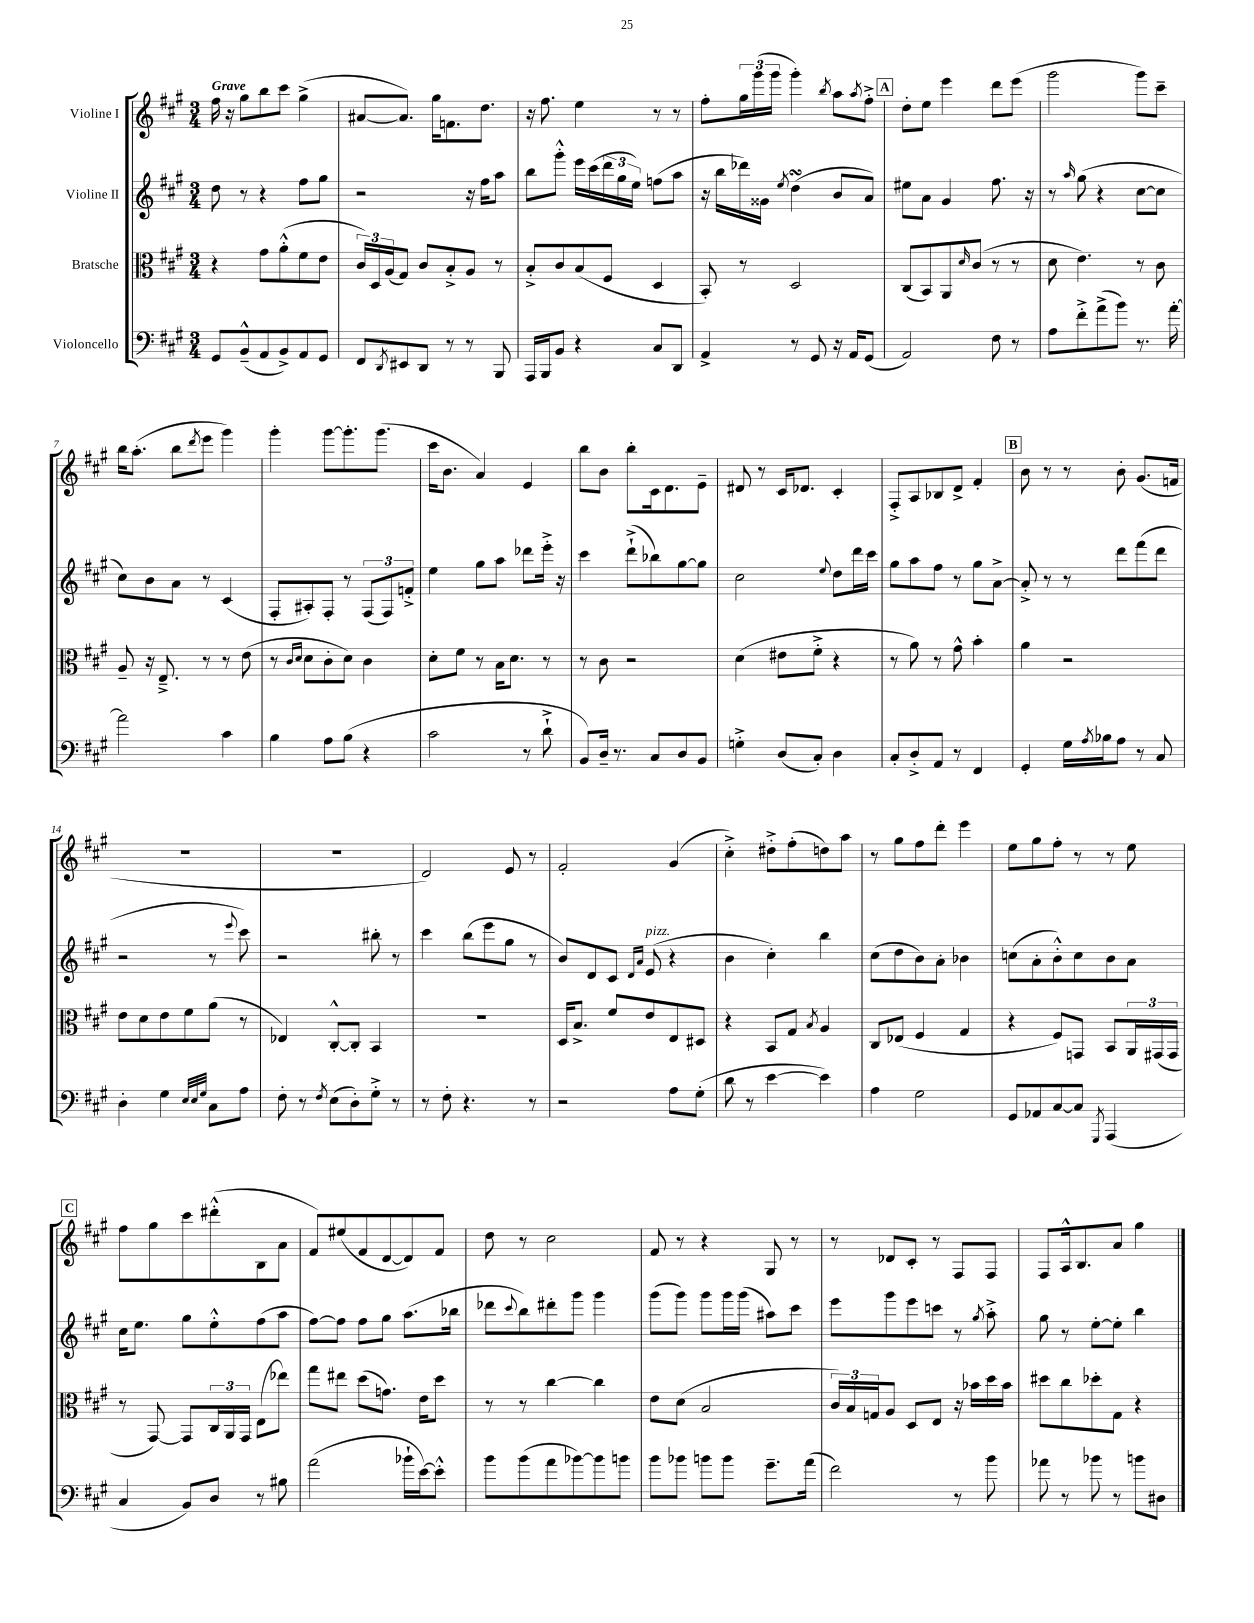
<<
\new StaffGroup <<
\new Staff = "s0" \with { instrumentName = "Violine I" } {
    \clef treble \key a \major \numericTimeSignature \time 3/4 \tempo "Grave"
    fis''16 r16 gis''8 b''8 cis'''8 gis''4->( |
    ais'8~ ais'8.) gis''16 f'8. d''8. |
    r16 fis''8. e''4 r8 r8 |
    fis''8-. \tuplet 3/2 { gis''16 gis'''16( gis'''16 } gis'''4-.) \acciaccatura { b''8 } a''8 \acciaccatura { a''8 } fis''8-.-> |
    \mark \markup { \box "A" } d''8-. e''8 e'''4 d'''8 e'''8( |
    gis'''2 gis'''8) cis'''8-- |
    b''16 a''8.-.( b''8 \acciaccatura { d'''8 } e'''8 gis'''4) |
    gis'''4-. gis'''8~ gis'''8.-. gis'''8.( |
    cis'''16 b'8. a'4) e'4 |
    b''8 b'8 b''8-. cis'16 d'8. e'8-- |
    dis'8 r8 cis'16 des'8. cis'4-. |
    fis8-.-> a8 bes8 d'8-> fis'4-. |
    \mark \markup { \box "B" } b'8 r8 r8 b'8-. gis'8.( f'16 |
    R2. |
    R2. |
    d'2) e'8 r8 |
    fis'2-. gis'4( |
    cis''4-.->) dis''8-.-> fis''8-.( d''8) a''8 |
    r8 gis''8 fis''8 d'''8-. e'''4 |
    e''8 gis''8 fis''8-. r8 r8 e''8 |
    \mark \markup { \box "C" } fis''8 gis''8 cis'''8 dis'''8-.-^( b8 a'8 |
    fis'8) eis''8( fis'8 d'8~ d'8) fis'8 |
    d''8 r8 cis''2 |
    fis'8 r8 r4 gis8 r8 |
    r8 des'8 cis'8-. r8 fis8 fis8 |
    fis8 a16-^ b8. a'8 gis''4 \bar "|." |
}
\new Staff = "s1" \with { instrumentName = "Violine II" } {
    \clef treble \key a \major \numericTimeSignature \time 3/4
    d''8 r8 r4 fis''8 gis''8 |
    r2 r16 fis''16 a''8 |
    b''8 gis'''8-.-^ e'''16 cis'''16( \tuplet 3/2 { d'''16 gis''16 e''16) } f''8( a''8 |
    r16 b''16 des'''16) gisis'16 \acciaccatura { e''8 } d''4\turn( b'8 a'8) |
    \mark \markup { \box "A" } eis''8 a'8 gis'4 fis''8. r16 |
    r8 \grace { a''16 } gis''8( r4 cis''8~ cis''8 |
    cis''8) b'8 a'8 r8 cis'4( |
    fis8-. ais8-.) fis8-. r8 \tuplet 3/2 { fis8( fis8) f'8-.-> } |
    e''4 gis''8 a''8 des'''8 e'''16-.-> r16 |
    cis'''4 d'''8-!->( bes''8) gis''8~ gis''8 |
    cis''2 \appoggiatura { e''8 } d''8 d'''16 cis'''16 |
    gis''8 a''8 fis''8 r8 gis''8 a'8~-> |
    \mark \markup { \box "B" } a'8-.-> r8 r8 d'''8 fis'''8( d'''8 |
    r2 r8 \appoggiatura { e'''8 } cis'''8) |
    r2 bis''8-. r8 |
    cis'''4 b''8( e'''8 gis''8 r8 |
    b'8) d'8 cis'8 \grace { d'16 a'16 } e'8^\markup { \italic "pizz." }( r4 |
    b'4 cis''4-.) b''4 |
    cis''8( d''8 b'8) a'8-. bes'4 |
    c''8( a'8-. b'8-.-^) c''8 b'8 a'8 |
    \mark \markup { \box "C" } cis''16 e''8. gis''8 e''8-.-^ fis''8( a''8 |
    fis''8~) fis''8 fis''8 gis''8 a''8.( bes''16 |
    des'''8 \appoggiatura { cis'''8 } b''8) dis'''8-. gis'''8 gis'''4 |
    gis'''8( gis'''8) gis'''8 gis'''16 gis'''16( ais''8) cis'''8 |
    e'''8 gis'''8 e'''8 c'''8 r8 \acciaccatura { gis''8 } a''8-.-> |
    gis''8 r8 e''8~-. e''8-. b''4 \bar "|." |
}
\new Staff = "s2" \with { instrumentName = "Bratsche" } {
    \clef alto \key a \major \numericTimeSignature \time 3/4
    r4 gis'8 a'8-.-^( fis'8 e'8 |
    \tuplet 3/2 { cis'16) d16 a16( } gis8) cis'8 b8-.-> a8 r8 |
    b8-.-> cis'8 b8( fis8 d4 |
    b,8-.) r8 d2 |
    \mark \markup { \box "A" } cis8( b,8) a,8 \grace { d'16 } cis'8( r8 r8 |
    d'8 e'4.) r8 cis'8 |
    a8-- r16 e8.---> r8 r8 e'8( |
    r8 \grace { cis'16 d'16 } d'8 cis'8-. d'8) cis'4 |
    d'8-. fis'8 r8 b16 d'8. r8 |
    r8 cis'8 r2 |
    d'4( eis'8 fis'8-.-> r4 |
    r8 a'8) r8 gis'8-^ b'4-. |
    \mark \markup { \box "B" } a'4 r2 |
    e'8 d'8 e'8 fis'8 a'8( r8 |
    ees4) cis8~-.-^ cis8-. b,4 |
    R2. |
    d16 b8.-> fis'8 e'8 e8 dis8 |
    r4 b,8 gis8 \acciaccatura { b8 } a4 |
    cis8 ees8( fis4 gis4 |
    r4 fis8) g,8 b,8 \tuplet 3/2 { a,16 gis,16( gis,16 } |
    \mark \markup { \box "C" } r8 gis,8~) gis,8 \tuplet 3/2 { cis16 a,16 gis,16 } e8( ees''8) |
    gis''8 eis''8 d''8( g'8.) e'16 d''8 |
    r8 r8 cis''4~ cis''4 |
    e'8 d'8( b2 |
    \tuplet 3/2 { cis'16) b16 g16 } a8 d8 e8 r16 bes'16 d''16 bes'16 |
    dis''8 cis''8 des''8-. gis8 r4 \bar "|." |
}
\new Staff = "s3" \with { instrumentName = "Violoncello" } {
    \clef bass \key a \major \numericTimeSignature \time 3/4
    gis,8 b,8---^( a,8 b,8->) a,8 gis,8 |
    fis,8 \acciaccatura { d,8 } eis,8 d,8 r8 r8 b,,8 |
    a,,16 b,,16 b,8 r4 cis8 d,8 |
    a,4-> r8 gis,8 r16 a,16 gis,8( |
    \mark \markup { \box "A" } a,2) fis8 r8 |
    a8 fis'8-.-> a'8->( b'8) r8. a'16~-. |
    a'2 cis'4 |
    b4 a8 b8( r4 |
    cis'2 r8 d'8-!-> |
    b,8) d16-- r8. cis8 d8 b,8 |
    g4-.-> d8( cis8-.) d4 |
    cis8-. d8-.-> a,8 r8 fis,4 |
    \mark \markup { \box "B" } gis,4-. gis16 \acciaccatura { a8 } bes16 a8 r8 cis8 |
    d4-. gis4 \grace { e32 e32 gis32 } cis8 a8 |
    fis8-. r8 \acciaccatura { fis8 } e8( d8-.) gis8-.-> r8 |
    r8 fis8-. r4. r8 |
    r2 a8 gis8-.( |
    d'8 r8 e'4~ e'4) |
    a4 gis2 |
    gis,8 aes,8 cis8~ cis8 \acciaccatura { gis,,8 } a,,4( |
    \mark \markup { \box "C" } cis4 b,8) d8 r8 bis8 |
    a'2( bes'16-! e'16~) e'8-.-^ |
    b'8 b'8( a'8 bes'8~) bes'8 b'8 |
    b'8 bes'8 b'8 b'8 gis'8.-- a'16( |
    fis'2) r8 b'8 |
    aes'8 r8 bes'8 r8 b'8 dis8 \bar "|." |
}
>>
>>
